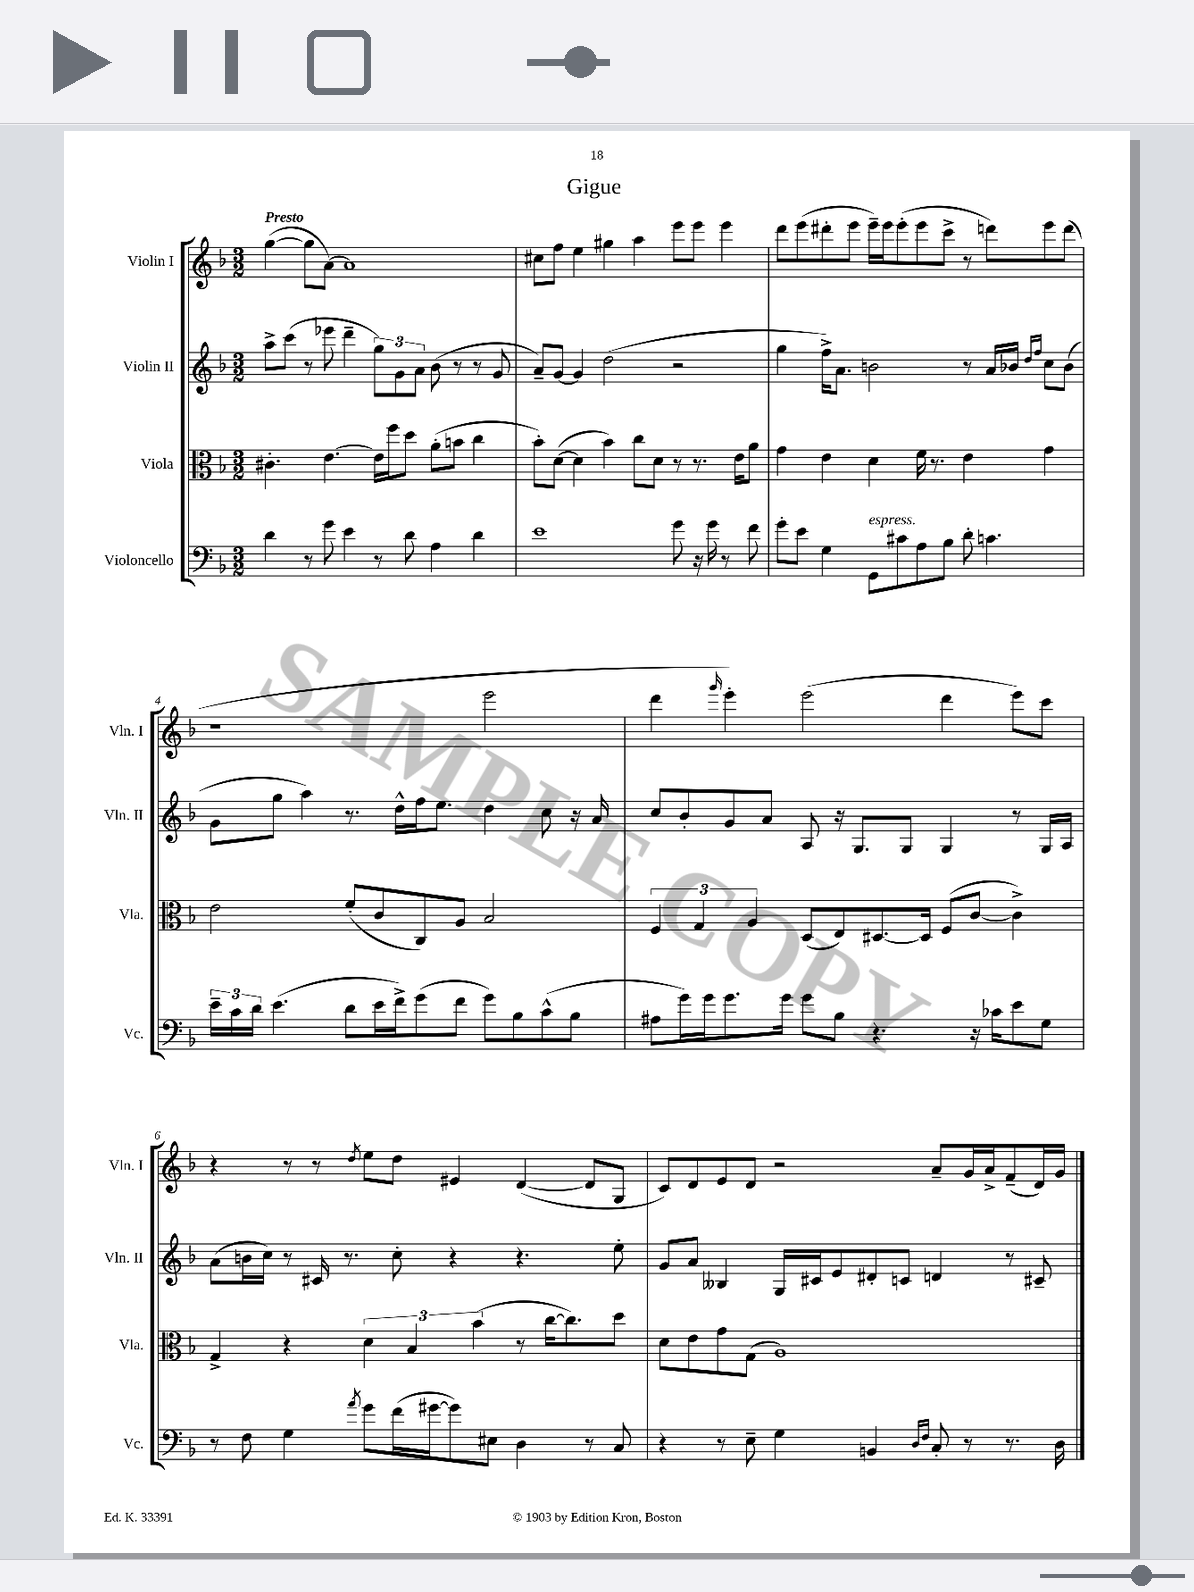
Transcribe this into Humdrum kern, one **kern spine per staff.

**kern	**kern	**kern	**kern
*part4	*part3	*part2	*part1
*staff4	*staff3	*staff2	*staff1
*I"Violoncello	*I"Viola	*I"Violin II	*I"Violin I
*I'Vc.	*I'Vla.	*I'Vln. II	*I'Vln. I
*clefF4	*clefC3	*clefG2	*clefG2
*k[b-]	*k[b-]	*k[b-]	*k[b-]
*M3/2	*M3/2	*M3/2	*M3/2
=1	=1	=1	=1
!	!	!	!LO:TX:a:B:t=Presto
4d\	4.c#X'\	8aa^\L	([4gg\
.	.	(8ccc\J	.
8r	.	8r	8gg\L]
8g\	[4.e\	8eee-X\	[8a\J)
4e\	.	4ddd~\	1a]
8r	16e\LL]	12gg\L)	.
.	16ff\J	.	.
.	.	12g\	.
8d\	8dd\J	.	.
.	.	12a\J	.
4A\	(8a'\L	(8b-\	.
.	8bn\J	8r	.
4d\	4cc\	8r	.
.	.	8g/	.
=2	=2	=2	=2
1e	8b-'\L)	8a~/L)	8cc#X\L
.	([8d\J	[8g/J	8ff\J
.	4d\]	4g/]	4ee\
.	4b-\)	(2dd\	4gg#X\
.	8cc\L	.	4aa\
.	8d\J	.	.
8g\	8r	2r	8eee\L
16r	8.r	.	8eee\J
16g\	.	.	.
8r	.	.	4eee\
.	16e\KL	.	.
8f\	8a\J	.	.
=3	=3	=3	=3
8g'\L	4g\	4gg\	8ddd\L
8e\J	.	.	(8eee\
4G\	4e\	16ff^\KL)	8ddd#X'\
.	.	8.a\J	.
.	.	.	8eee\J
!LO:TX:a:i:t=espress.	!	!	!
8GG\L	4d\	2bn\	16eee~\LL)
.	.	.	16eee\J
8c#X\	.	.	(8eee'\
8A\	16f\	.	8eee\
.	8.r	.	.
8B-\J	.	.	8ccc^\J
8d'\	4e\	8r	8r
4.cn\	.	16a/LL	8dddn\L)
.	.	16b-X/JJ	.
.	.	16qqdd/LL	.
.	.	16qqff/JJ	.
.	4g\	8cc\L	8eee\
.	.	(8b-\J	(8ddd\J
!!LO:LB:g=z
=4	=4	=4	=4
24e~\LL	2e\	8g\L	1r
24c\	.	.	.
24d\JJ	.	.	.
(4.e\	.	8gg\J	.
.	.	4aa\)	.
8d\L	(8f'/L	8.r	.
16e\L	8c/	.	.
16f^\J)	.	16dd^^\LL	.
(8g\	8C/)	16ff\J	.
.	.	8.ee\J	.
8f\J	8A/J	.	.
8g\L)	2B-/	4dd\	2eee\
8B-\	.	.	.
(8c^^\	.	8cc\	.
8B-\J	.	16r	.
.	.	16a/	.
=5	=5	=5	=5
8A#X\L	6F/	8cc/L	4ddd\
16g\L)	.	8b-'/	.
.	6G/	.	.
16g\J	.	.	.
.	.	.	16qqggg/
8.g\	.	8g/	4eee'\)
.	6A/	.	.
.	.	8a/J	.
16g\Jk	.	.	.
8g\L	(8D/L	8A/	(2eee\
8B-\J	8E/)	16r	.
.	.	8.G/L	.
4.r	[8.D#X/	.	.
.	.	8G/J	.
.	16D#/Jk]	.	.
.	(8F/L	4G/	4ddd\
16r	[8c/J	.	.
16c-X\KL	.	.	.
8e\	4c^\])	8r	8eee\L)
8G\J	.	16G/LL	8ccc\J
.	.	16A/JJ	.
!!LO:LB:g=z
=6	=6	=6	=6
8r	4G^/	(8a\L	4r
8F\	.	16bn\L	.
.	.	16cc\JJ)	.
4G\	4r	8r	8r
.	.	16c#X/	8r
.	.	8.r	.
8qa/	.	.	8qdd/
8g\L	6d\	.	8ee\L
(16f\L	.	8cc'\	8dd\J
.	6B-/	.	.
[16g#X\J	.	.	.
8g#\])	.	4r	4e#X/
.	(6b-\	.	.
8E#X\J	.	.	.
4D\	8r	4.r	([4d/
.	[16cc\KL	.	.
.	8.cc\])	.	.
8r	.	.	8d/L]
8C/	8dd\J	8ee'\	8G/J
=7	=7	=7	=7
4r	8d\L	8g/L	8c/L)
.	8e\	8a/J	8d/
8r	8g\	4B--X/	8e/
8E~\	(8G\J	.	8d/J
4G\	1A)	16G/LL	2r
.	.	16c#X/J	.
.	.	8e/	.
4BBn/	.	8d#X'/	.
.	.	8cn/J	.
16qqD/LL	.	.	.
16qqF/JJ	.	.	.
8C'/	.	4dn/	8a~/L
8r	.	.	16g/L
.	.	.	16a^/J
8.r	.	8r	(8f~/
.	.	8c#X~/	16d/L)
16D\	.	.	16g/JJ
==	==	==	==
*-	*-	*-	*-
